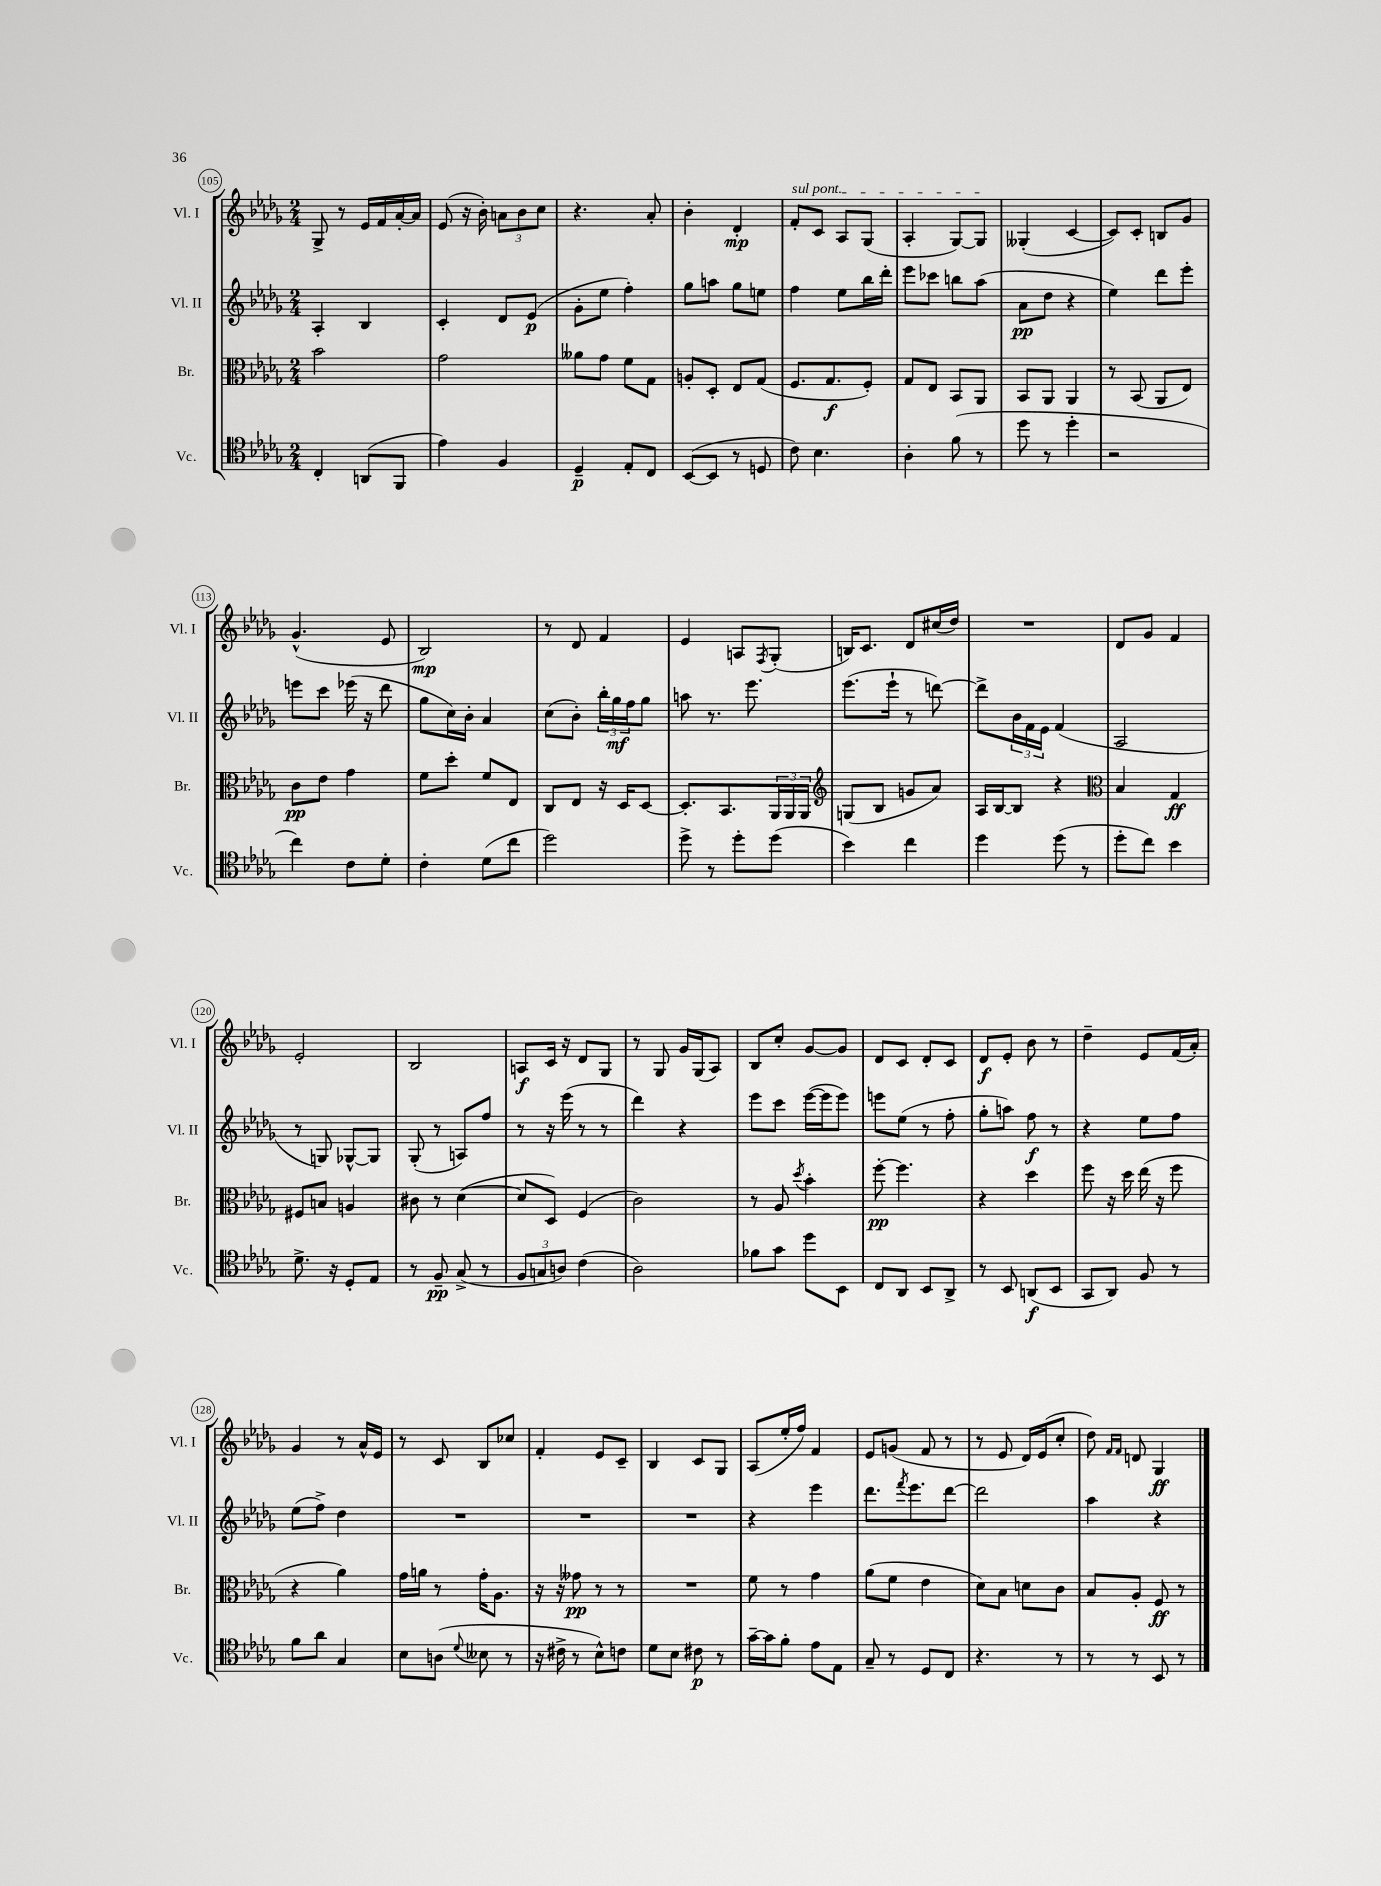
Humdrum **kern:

**kern	**dynam	**kern	**dynam	**kern	**dynam	**kern	**dynam
*part4	*part4	*part3	*part3	*part2	*part2	*part1	*part1
*staff4	*staff4	*staff3	*staff3	*staff2	*staff2	*staff1	*staff1
*I"Vc.	*	*I"Br.	*	*I"Vl. II	*	*I"Vl. I	*
*I'Vc.	*	*I'Br.	*	*I'Vl. II	*	*I'Vl. I	*
*clefC4	*	*clefC3	*	*clefG2	*	*clefG2	*
*k[b-e-a-d-g-]	*	*k[b-e-a-d-g-]	*	*k[b-e-a-d-g-]	*	*k[b-e-a-d-g-]	*
*M2/4	*	*M2/4	*	*M2/4	*	*M2/4	*
=105	=105	=105	=105	=105	=105	=105	=105
4C'/	.	2b-\	.	4A-'/	.	8G-^/	.
.	.	.	.	.	.	8r	.
(8AAn/L	.	.	.	4B-/	.	16e-/LL	.
.	.	.	.	.	.	16f/	.
8FF/J	.	.	.	.	.	[16a-'/	.
.	.	.	.	.	.	16a-/JJ]	.
=106	=106	=106	=106	=106	=106	=106	=106
4e-\)	.	2g-\	.	4c'/	.	(8e-/	.
.	.	.	.	.	.	16r	.
.	.	.	.	.	.	16b-'\)	.
4F/	.	.	.	8d-/L	.	12an\L	.
.	.	.	.	.	.	12b-\	.
.	.	.	.	(8e-/J	p	.	.
.	.	.	.	.	.	12cc\J	.
=107	=107	=107	=107	=107	=107	=107	=107
4D-~/	p	8a--X\L	.	8g-'\L	.	4.r	.
.	.	8g-\J	.	8ee-\J	.	.	.
8E-'/L	.	8f\L	.	4ff'\)	.	.	.
8C/J	.	8G-\J	.	.	.	8a-'/	.
=108	=108	=108	=108	=108	=108	=108	=108
([8BB-/L	.	8An'/L	.	8gg-\L	.	4b-'\	.
8BB-/J]	.	8D-'/J	.	8aan\J	.	.	.
8r	.	8E-/L	.	8gg-\L	.	4d-'/	mp
8Dn/	.	(8G-/J	.	8een\J	.	.	.
=109	=109	=109	=109	=109	=109	=109	=109
!	!	!	!	!	!	!LO:TX:a:i:t=sul pont.	!
8c\)	.	8.F/L	.	4ff\	.	8f'/L	.
4.B-\	.	.	.	.	.	8c/J	.
.	.	8.G-/	f	.	.	.	.
.	.	.	.	8ee-\L	.	8A-/L	.
.	.	8F'/J)	.	16bb-\L	.	(8G-/J	.
.	.	.	.	16ddd-'\JJ	.	.	.
=110	=110	=110	=110	=110	=110	=110	=110
4A-'\	.	8G-/L	.	8eee-\L	.	4A-'/	.
.	.	8E-/J	.	8ccc-X\J	.	.	.
(8f\	.	8BB-/L	.	8bbn\L	.	[8G-/L)	.
8r	.	8AA-/J	.	(8aa-\J	.	8G-/J]	.
=111	=111	=111	=111	=111	=111	=111	=111
8dd-\	.	8BB-/L	.	8a-\L	pp	(4G--X'/	.
8r	.	8AA-/J	.	8dd-\J	.	.	.
4dd-'\	.	4AA-/	.	4r	.	[4c/	.
=112	=112	=112	=112	=112	=112	=112	=112
2r	.	8r	.	4ee-\)	.	8c/L])	.
.	.	(8BB-/	.	.	.	8c'/J	.
.	.	8AA-/L	.	8ddd-\L	.	8Bn/L	.
.	.	8E-/J)	.	8eee-'\J	.	8g-/J	.
!!LO:LB:g=z
=113	=113	=113	=113	=113	=113	=113	=113
4cc\)	.	8c\L	pp	8eeen\L	.	(4.g-^^/	.
.	.	8e-\J	.	8ccc\J	.	.	.
8c\L	.	4g-\	.	(16eee-X\	.	.	.
.	.	.	.	16r	.	.	.
8d-'\J	.	.	.	8ddd-\	.	8e-/	.
=114	=114	=114	=114	=114	=114	=114	=114
4c'\	.	8f\L	.	8gg-\L	.	2B-/)	mp
.	.	8dd-'\J	.	16cc\L)	.	.	.
.	.	.	.	16b-'\JJ	.	.	.
(8d-\L	.	8f/L	.	4a-/	.	.	.
8cc\J	.	8E-/J	.	.	.	.	.
=115	=115	=115	=115	=115	=115	=115	=115
2dd-\)	.	8C/L	.	(8cc\L	.	8r	.
.	.	8E-/J	.	8b-'\J)	.	8d-/	.
.	.	16r	.	24bb-'\LL	.	4f/	.
.	.	.	.	24gg-\	mf	.	.
.	.	16D-/KL	.	.	.	.	.
.	.	.	.	24ff\J	.	.	.
.	.	[8D-/J	.	8gg-\J	.	.	.
=116	=116	=116	=116	=116	=116	=116	=116
8dd-^\	.	8.D-'/L]	.	8aan\	.	4e-/	.
8r	.	.	.	8.r	.	.	.
.	.	8.BB-/	.	.	.	.	.
8dd-'\L	.	.	.	.	.	8An/L	.
.	.	.	.	8.eee-\	.	.	.
.	.	.	.	.	.	8qF/	.
(8dd-\J	.	24AA-/L	.	.	.	(8G-'/J	.
.	.	24AA-/	.	.	.	.	.
.	.	24AA-/JJ	.	.	.	.	.
=117	=117	=117	=117	=117	=117	=117	=117
*	*	*clefG2	*	*	*	*	*
4b-\)	.	(8Gn/L	.	(8.eee-\L	.	16Bn/KL)	.
.	.	.	.	.	.	8.c/J	.
.	.	8B-/J	.	.	.	.	.
.	.	.	.	16eee-`\Jk	.	.	.
4cc\	.	8gn/L	.	8r	.	8d-/L	.
.	.	8a-/J)	.	[8dddn\)	.	(16cc#X/L	.
.	.	.	.	.	.	16dd-/JJ)	.
=118	=118	=118	=118	=118	=118	=118	=118
4dd-\	.	16A-/LL	.	8ddd^\L]	.	2r	.
.	.	[16B-/J	.	.	.	.	.
.	.	8B-/J]	.	24b-\L	.	.	.
.	.	.	.	24f\	.	.	.
.	.	.	.	24e-\JJ	.	.	.
(8dd-\	.	4r	.	(4f/	.	.	.
8r	.	.	.	.	.	.	.
=119	=119	=119	=119	=119	=119	=119	=119
*	*	*clefC3	*	*	*	*	*
8dd-'\L	.	4B-/	.	2A-/	.	8d-/L	.
8cc\J)	.	.	.	.	.	8g-/J	.
4b-\	.	4G-/	ff	.	.	4f/	.
!!LO:LB:g=z
=120	=120	=120	=120	=120	=120	=120	=120
8.d-^\	.	8F#X/L	.	8r	.	2e-'/	.
.	.	8Bn/J	.	8Gn/)	.	.	.
16r	.	.	.	.	.	.	.
8D-'/L	.	4An/	.	[8G-X^^/L	.	.	.
8E-/J	.	.	.	8G-/J]	.	.	.
=121	=121	=121	=121	=121	=121	=121	=121
8r	.	8c#X\	.	(8G-'/	.	2B-/	.
8F~/	pp	8r	.	8r	.	.	.
(8G-^/	.	([4d-\	.	8An/L)	.	.	.
8r	.	.	.	8ff/J	.	.	.
=122	=122	=122	=122	=122	=122	=122	=122
12F/L	.	8d-/L]	.	8r	.	8An/L	f
12Gn/	.	.	.	.	.	.	.
.	.	8D-/J)	.	16r	.	16c/Jk	.
12An/J)	.	.	.	.	.	.	.
.	.	.	.	(16eee-\	.	16r	.
(4c\	.	(4F/	.	8r	.	8d-/L	.
.	.	.	.	8r	.	8G-/J	.
=123	=123	=123	=123	=123	=123	=123	=123
2A-\)	.	2c\)	.	4ddd-\)	.	8r	.
.	.	.	.	.	.	8G-/	.
.	.	.	.	4r	.	16g-/LL	.
.	.	.	.	.	.	(16G-/J	.
.	.	.	.	.	.	8A-/J)	.
=124	=124	=124	=124	=124	=124	=124	=124
8f-X\L	.	8r	.	8eee-\L	.	8B-/L	.
8g-\J	.	8A-/	.	8ccc\J	.	8cc'/J	.
.	.	8qdd-/	.	.	.	.	.
8dd-\L	.	4b-'\	.	([16eee-\LL	.	[8g-/L	.
.	.	.	.	16eee-\J]	.	.	.
8BB-\J	.	.	.	8eee-\J)	.	8g-/J]	.
=125	=125	=125	=125	=125	=125	=125	=125
8C/L	.	[8ff'\	pp	8eeen\L	.	8d-/L	.
8AA-/J	.	4.ff\]	.	(8ee-\J	.	8c/J	.
8BB-/L	.	.	.	8r	.	8d-'/L	.
8AA-^/J	.	.	.	8ff'\	.	8c/J	.
=126	=126	=126	=126	=126	=126	=126	=126
8r	.	4r	.	8gg-'\L	.	8d-/L	f
8BB-/	.	.	.	8aan\J)	.	8e-'/J	.
(8AAn/L	f	4dd-\	.	8ff\	f	8b-\	.
8BB-/J	.	.	.	8r	.	8r	.
=127	=127	=127	=127	=127	=127	=127	=127
8GG-/L	.	8ff\	.	4r	.	4dd-~\	.
8AA-/J)	.	16r	.	.	.	.	.
.	.	16dd-\	.	.	.	.	.
8F/	.	(16ee-\	.	8ee-\L	.	8e-/L	.
.	.	16r	.	.	.	.	.
8r	.	8ff\	.	8ff\J	.	(16f/L	.
.	.	.	.	.	.	16a-'/JJ)	.
!!LO:LB:g=z
=128	=128	=128	=128	=128	=128	=128	=128
8f\L	.	4r	.	(8ee-\L	.	4g-/	.
8a-\J	.	.	.	8ff^\J)	.	.	.
4G-/	.	4a-\)	.	4dd-\	.	8r	.
.	.	.	.	.	.	16a-^^/LL	.
.	.	.	.	.	.	16e-/JJ	.
=129	=129	=129	=129	=129	=129	=129	=129
8B-\L	.	16g-\LL	.	2r	.	8r	.
.	.	16an\JJ	.	.	.	.	.
(8An\J	.	8r	.	.	.	8c/	.
8qqd-/	.	.	.	.	.	.	.
8B--X\	.	16g-'\KL	.	.	.	8B-/L	.
.	.	8.A-\J	.	.	.	.	.
8r	.	.	.	.	.	8cc-X/J	.
=130	=130	=130	=130	=130	=130	=130	=130
16r	.	16r	.	2r	.	4f'/	.
16c#X^\	.	16r	.	.	.	.	.
8r	.	8g--X\	pp	.	.	.	.
8B-^^\L)	.	8r	.	.	.	8e-/L	.
8cn\J	.	8r	.	.	.	8c~/J	.
=131	=131	=131	=131	=131	=131	=131	=131
8d-\L	.	2r	.	2r	.	4B-/	.
8B-\J	.	.	.	.	.	.	.
8c#X\	p	.	.	.	.	8c/L	.
8r	.	.	.	.	.	8G-/J	.
=132	=132	=132	=132	=132	=132	=132	=132
[16g-~\LL	.	8f\	.	4r	.	(8A-/L	.
16g-\J]	.	.	.	.	.	.	.
8f'\J	.	8r	.	.	.	16ee-'/L	.
.	.	.	.	.	.	16ff/JJ)	.
8e-\L	.	4g-\	.	4eee-\	.	4f/	.
8E-\J	.	.	.	.	.	.	.
=133	=133	=133	=133	=133	=133	=133	=133
8G-~/	.	(8a-\L	.	8.ddd-\L	.	8e-/L	.
8r	.	8f\J	.	.	.	(8gn/J	.
.	.	.	.	8qfff/	.	.	.
.	.	.	.	8.eee-\	.	.	.
8D-/L	.	4e-\	.	.	.	8f/	.
8C/J	.	.	.	[8ddd-\J	.	8r	.
=134	=134	=134	=134	=134	=134	=134	=134
4.r	.	8d-\L)	.	2ddd-\]	.	8r	.
.	.	8B-\J	.	.	.	8e-/	.
.	.	8dn\L	.	.	.	16d-/LL)	.
.	.	.	.	.	.	(16e-/J	.
8r	.	8c\J	.	.	.	8cc'/J	.
=135	=135	=135	=135	=135	=135	=135	=135
8r	.	8B-/L	.	4aa-\	.	8dd-\)	.
.	.	.	.	.	.	16qqf/LL	.
.	.	.	.	.	.	16qqf/JJ	.
8r	.	8A-'/J	.	.	.	8dn/	.
8BB-/	.	8F/	ff	4r	.	4G-/	ff
8r	.	8r	.	.	.	.	.
==	==	==	==	==	==	==	==
*-	*-	*-	*-	*-	*-	*-	*-
